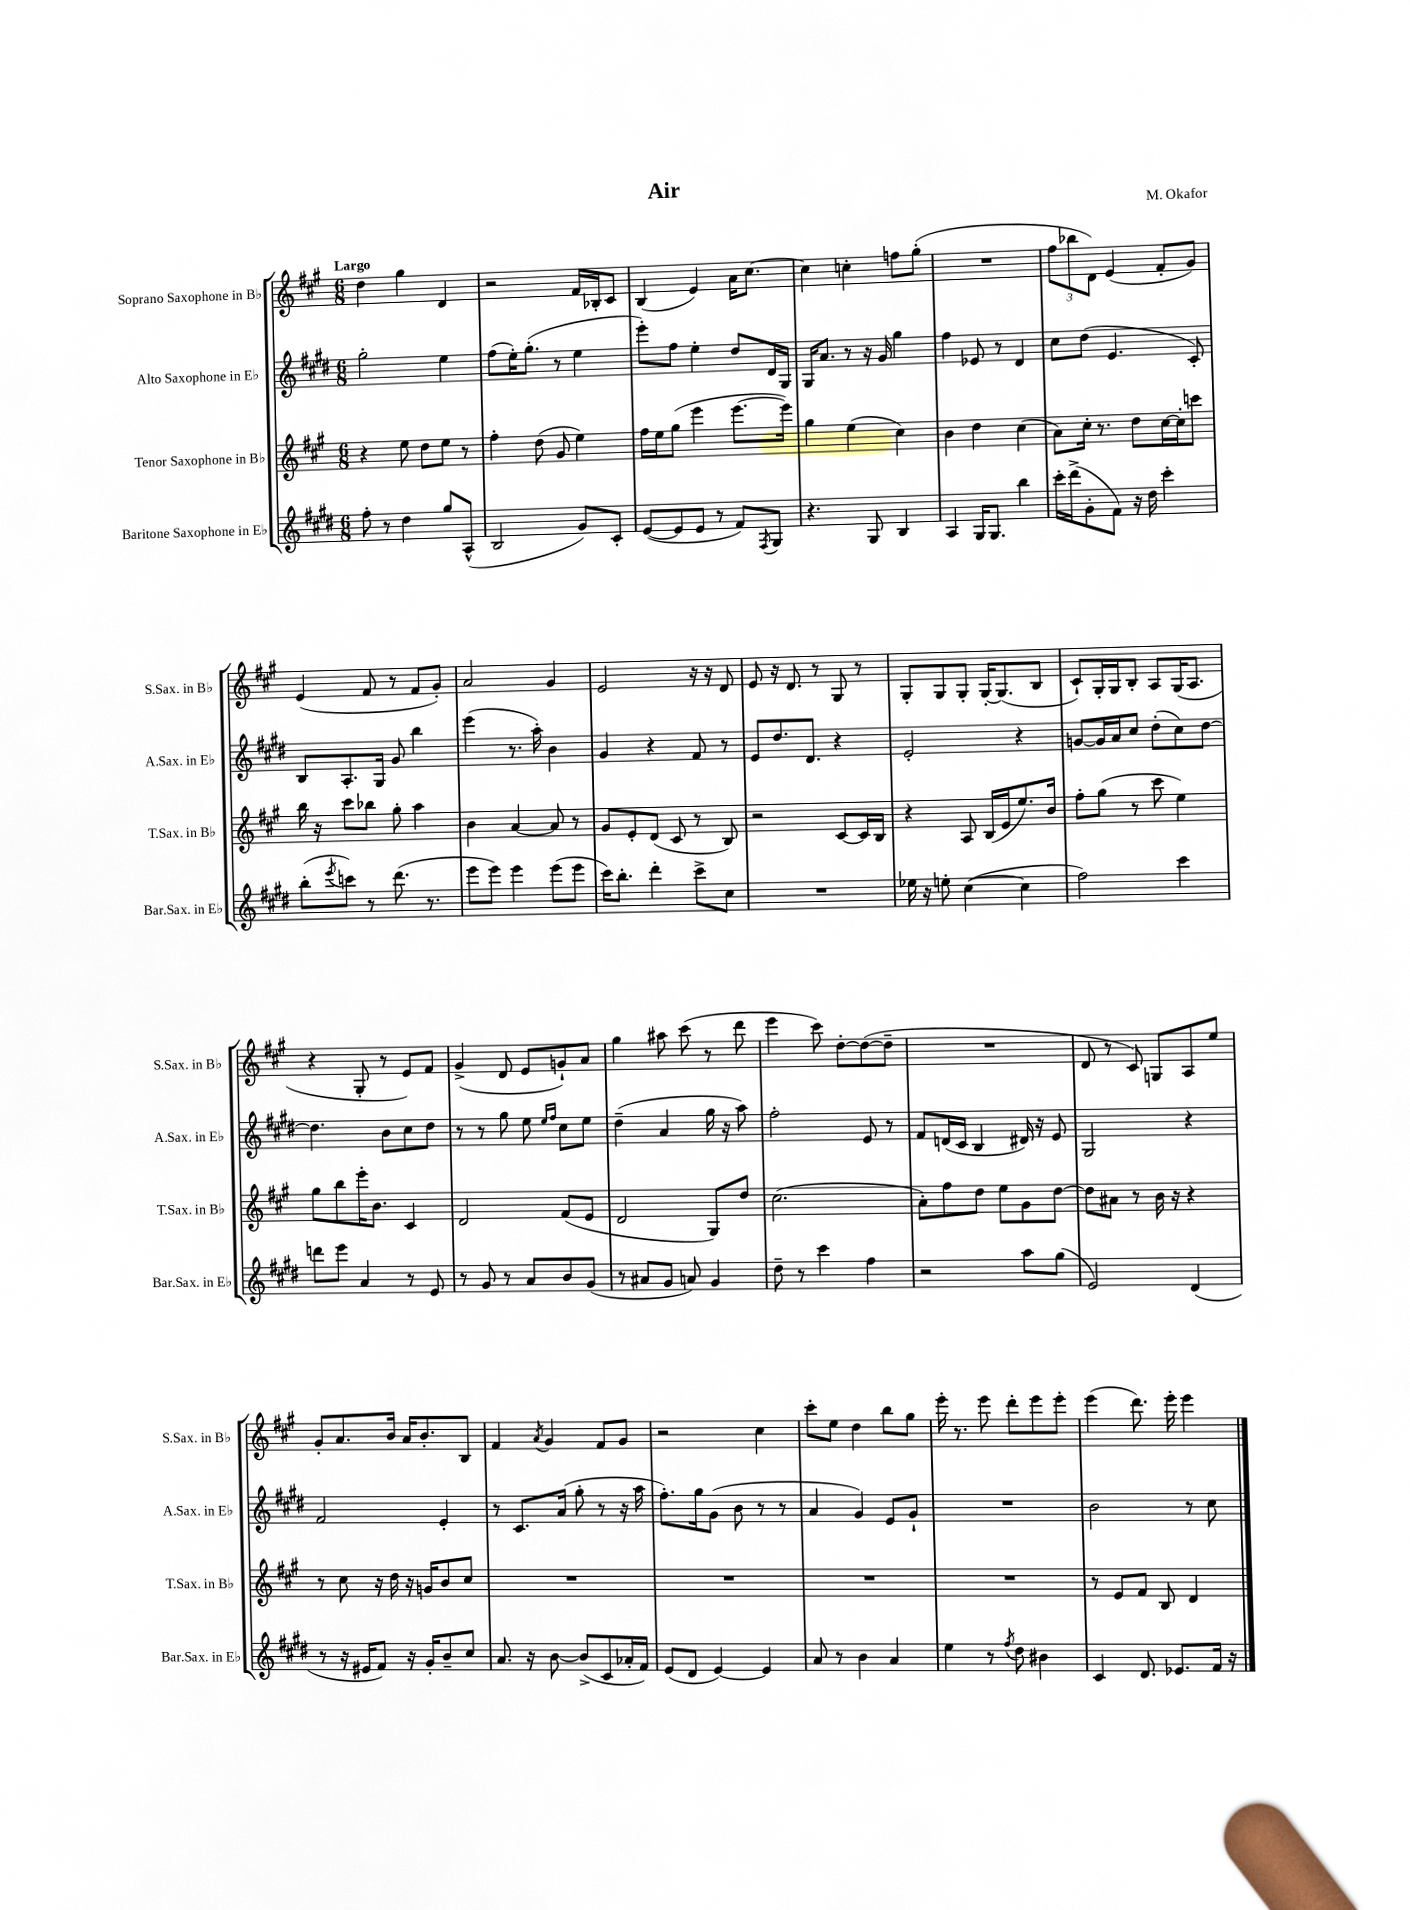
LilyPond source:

\header { title = "Air" composer = "M. Okafor" }
<<
\new StaffGroup <<
\new Staff = "s0" \with { instrumentName = "Soprano Saxophone in Bb" shortInstrumentName = "S.Sax. in Bb" } {
    \clef treble \key a \major \numericTimeSignature \time 6/8 \tempo "Largo"
    d''4 gis''4 d'4 |
    r2 fis'16 bes16-. cis'8 |
    b4( e'4) a'16 cis''8.~ |
    cis''4 c''4-. f''8 gis''8-.( |
    R2. |
    \tuplet 3/2 { fis''8 bes''8 d'8) } e'4( fis'8-. gis'8) |
    e'4( fis'8 r8 fis'8 gis'8-.) |
    a'2 gis'4 |
    e'2 r16 r16 d'8 |
    e'8 r16 d'8. r8 gis8 r8 |
    gis8-. gis8 gis8-. gis16~-. gis8.( b8 |
    cis'8-!) gis16-. gis16 b8-. a8 gis16( a8. |
    r4 gis8-. r8 e'8) fis'8 |
    gis'4->( d'8 e'8 g'8-!) a'8 |
    gis''4 ais''8 cis'''8( r8 d'''8 |
    e'''4 cis'''8) d''8~-. d''8~( d''8-- |
    R2. |
    d'8 r8 cis'8) g8 a8 e''8 |
    gis'8-. a'8. b'16 a'16 b'8.-. b8 |
    fis'4 \acciaccatura { a'8 } gis'4 fis'8 gis'8 |
    r2 cis''4 |
    cis'''8-. e''8 d''4 b''8 gis''8 |
    e'''16-. r8. e'''8 d'''8-. e'''8 e'''8-. |
    e'''4( d'''8.) e'''16-. e'''4 \bar "|." |
}
\new Staff = "s1" \with { instrumentName = "Alto Saxophone in Eb" shortInstrumentName = "A.Sax. in Eb" } {
    \clef treble \key e \major \numericTimeSignature \time 6/8
    gis''2-. e''4 |
    fis''8( e''16-.) gis''8.-.( r8 e''4 |
    e'''8-.) fis''8 e''4-. dis''8 dis'16 gis16 |
    gis16 a'8. r8 r16 gis'16 gis''4 |
    fis''4 ees'8 r8 dis'4 |
    cis''8 dis''8( e'4. cis'8-.) |
    b8 a8.-. gis16 gis'8 b''4 |
    e'''4( r8. a''16-.) b'4 |
    gis'4 r4 fis'8 r8 |
    e'8 dis''8. dis'8. r4 |
    e'2-. r4 |
    g'8~ g'16 a'16 cis''8 dis''8-.( cis''8) dis''8~ |
    dis''4. b'8 cis''8 dis''8 |
    r8 r8 gis''8 e''8 \grace { e''16 fis''16 } cis''8 e''8 |
    dis''4--( a'4 gis''16 r16 a''8) |
    fis''2-. e'8 r8 |
    fis'8 d'16( cis'16 b4 dis'16) r16 e'8 |
    gis2 r4 |
    fis'2 e'4-. |
    r8 cis'8. a'16( gis''8-. r8 r16 a''16 |
    fis''8.-.) gis''16 gis'8( b'8 r8 r8 |
    a'4 gis'4) e'8 gis'8-! |
    R2. |
    b'2 r8 cis''8 \bar "|." |
}
\new Staff = "s2" \with { instrumentName = "Tenor Saxophone in Bb" shortInstrumentName = "T.Sax. in Bb" } {
    \clef treble \key a \major \numericTimeSignature \time 6/8
    r4 e''8 d''8 e''8 r8 |
    fis''4-. d''8( gis'8 e''4) |
    fis''16 e''16 gis''8( e'''4 e'''8.~ e'''16) |
    gis''4 e''4( cis''4) |
    b'4 d''4 cis''4( |
    a'8) cis''16-. r8. d''8 cis''16~ cis''16-. c'''8 |
    b''16 r16 cis'''8 bes''8 gis''8-. a''4 |
    b'4 a'4~ a'8 r8 |
    gis'8 e'8-. d'8( cis'8 r8 b8) |
    r2 cis'8~ cis'16 b16 |
    r4 a8 b16( e'16 e''8.) b'16 |
    fis''8-. gis''8( r8 cis'''8 e''4) |
    gis''8 b''8 e'''16-. b'8. cis'4 |
    d'2 fis'8( e'8 |
    d'2 gis8) d''8 |
    cis''2.( |
    a'8-.) fis''8 d''8 e''8 gis'8 d''8~ |
    d''8 ais'8 r8 b'16 r16 r4 |
    r8 cis''8 r16 d''16 r16 g'16 b'8 cis''8 |
    R2. |
    R2. |
    R2. |
    R2. |
    r8 e'8 fis'8 b8 d'4 \bar "|." |
}
\new Staff = "s3" \with { instrumentName = "Baritone Saxophone in Eb" shortInstrumentName = "Bar.Sax. in Eb" } {
    \clef treble \key e \major \numericTimeSignature \time 6/8
    fis''8-. r8 dis''4 gis''8 a8-^( |
    b2 gis'8) cis'8-. |
    e'8~( e'8 e'8 r8 fis'8) \acciaccatura { fis8 } gis8 |
    r4. gis8 b4 |
    a4 gis16 gis8. b''4 |
    cis'''16-. dis'''16->( gis'8-. fis'8) r16 dis''16 cis'''4-. |
    b''8-.( \acciaccatura { e'''8 } c'''8) r8 dis'''8.( r8. |
    e'''8 e'''8) e'''4 e'''8( e'''8 |
    cis'''16) b''8.-. dis'''4-. cis'''8-> cis''8 |
    R2. |
    ees''16 r16 e''8-. cis''4~( cis''4 |
    fis''2) cis'''4 |
    d'''8 e'''8 a'4 r8 e'8 |
    r8 gis'8 r8 a'8 b'8 gis'8( |
    r8 ais'8 gis'8 a'8) gis'4 |
    dis''8-- r8 cis'''4 fis''4 |
    r2 a''8 gis''8( |
    e'2) dis'4( |
    r8 r16 eis'16 fis'8) r16 gis'16-. b'8-- cis''8 |
    a'8. r16 b'8~ b'8->( cis'8 aes'16-. fis'16) |
    e'8( dis'8 e'4~) e'4 |
    a'8 r8 b'4 a'4 |
    e''4 r8 \acciaccatura { fis''8 } dis''8 bis'4 |
    cis'4 dis'8. ees'8. fis'16 r16 \bar "|." |
}
>>
>>
\layout { \context { \Score \remove "Bar_number_engraver" } }
